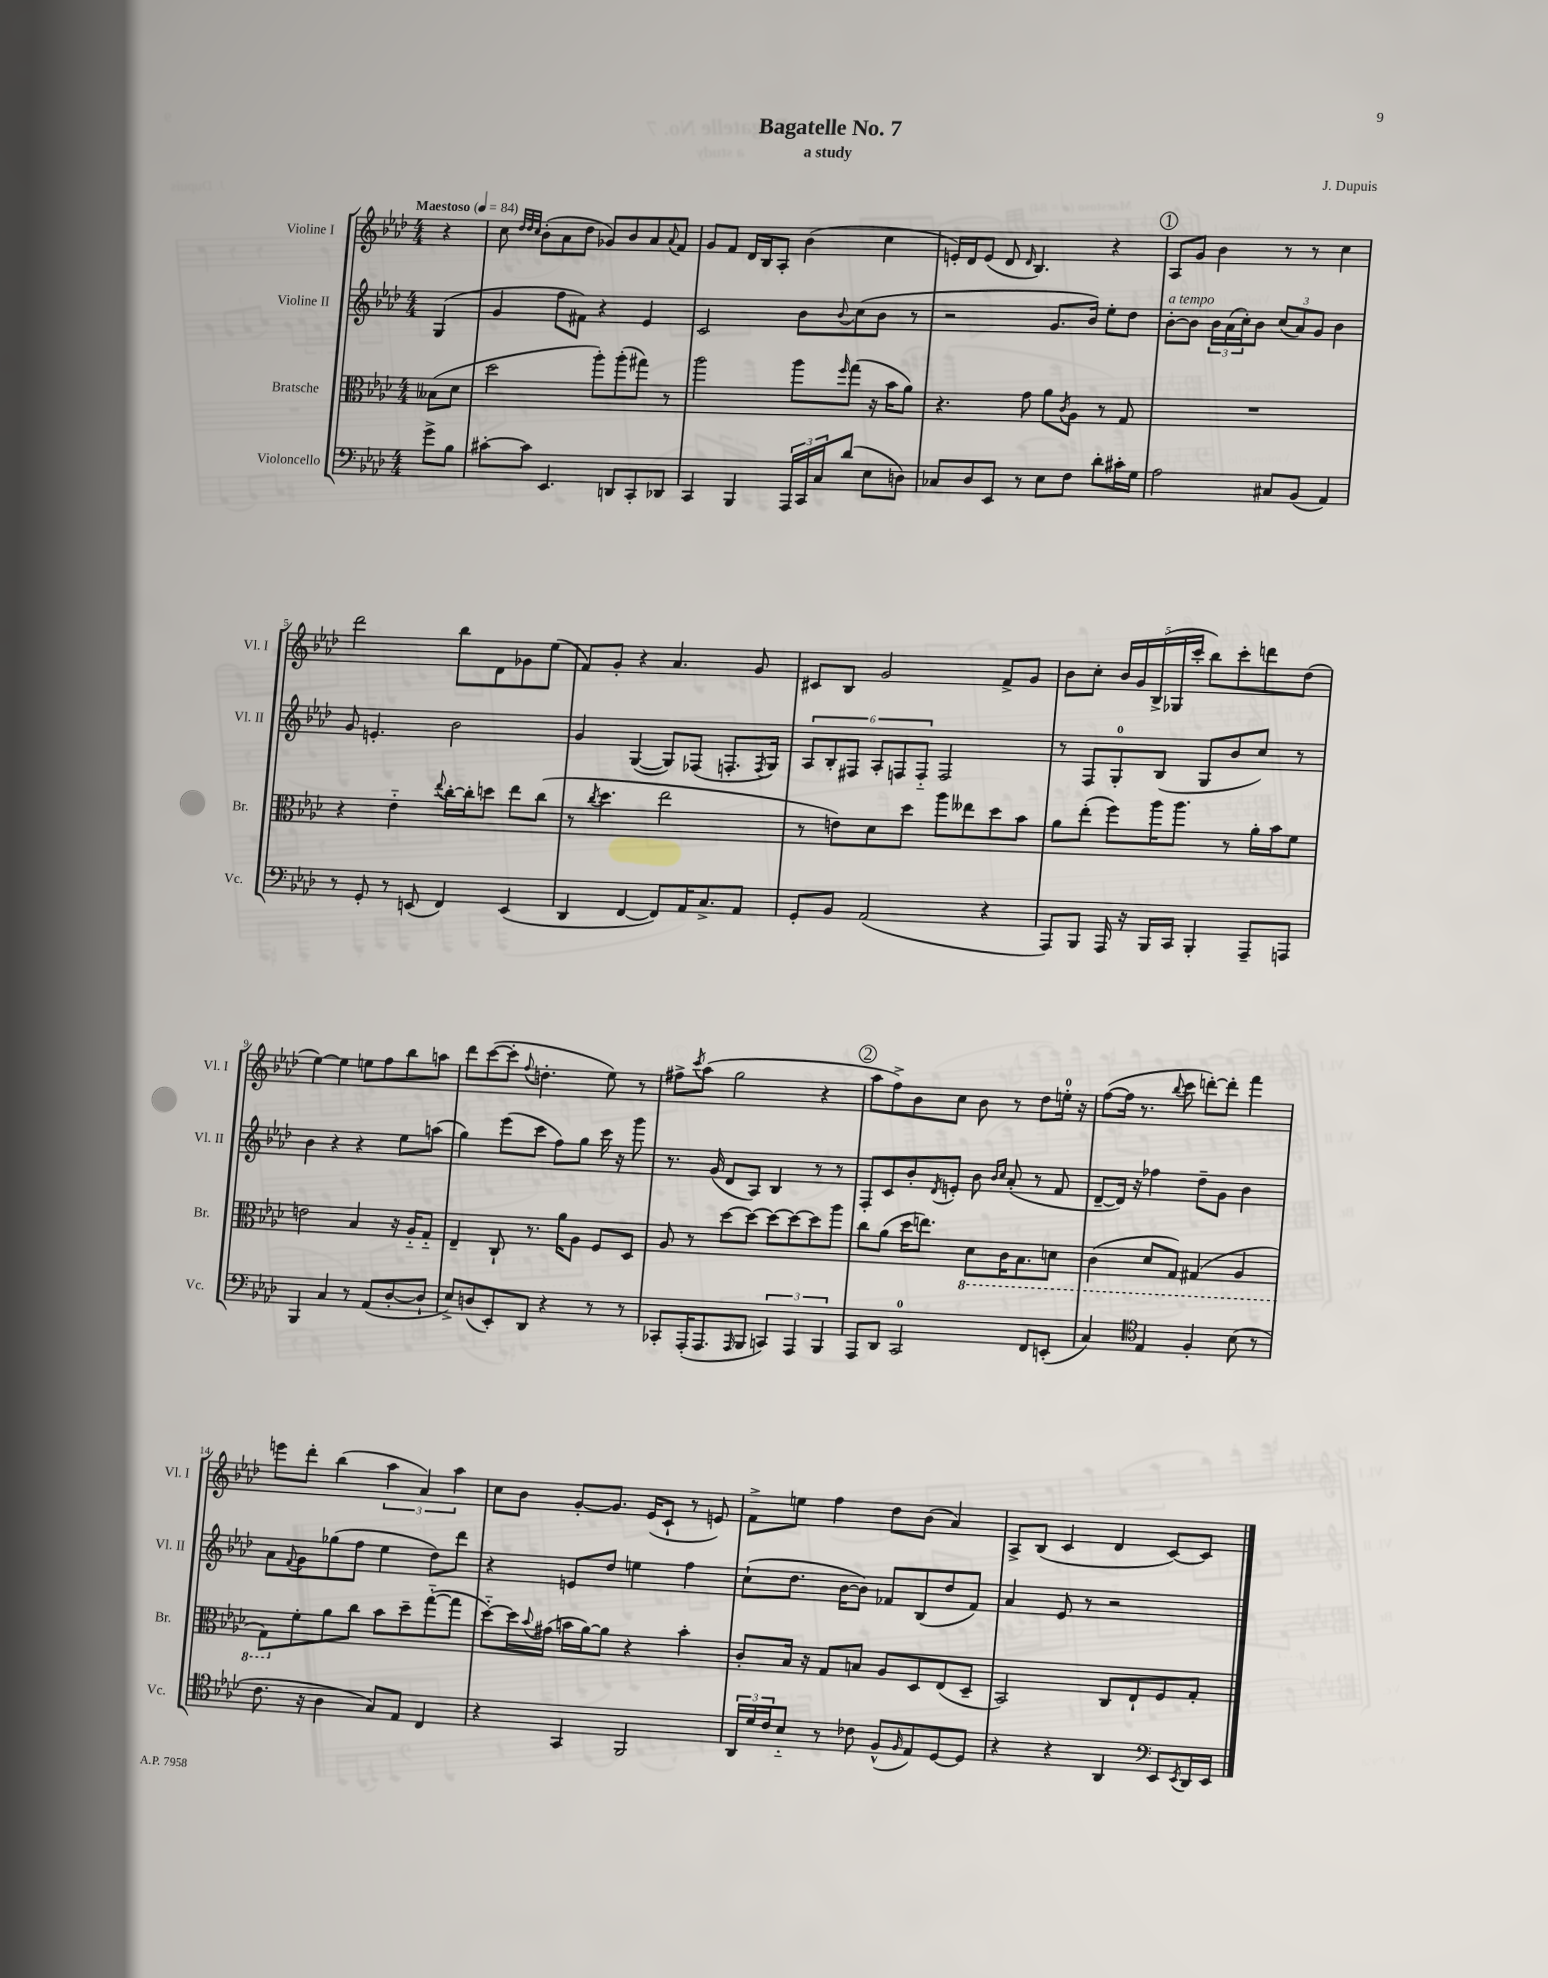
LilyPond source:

\header { title = "Bagatelle No. 7" composer = "J. Dupuis" subtitle = "a study" }
<<
\new StaffGroup <<
\new Staff = "s0" \with { instrumentName = "Violine I" shortInstrumentName = "Vl. I" } {
    \clef treble \key aes \major \numericTimeSignature \time 4/4 \partial 4 \tempo "Maestoso" 4 = 84
    r4 |
    c''8 \grace { des''32 des''32 c''32 } bes'8-.( aes'8 des''8 ges'8) bes'8 aes'8 \appoggiatura { aes'8 } f'8 |
    g'8 f'8 des'16 bes16 aes8-. bes'4( c''4 |
    e'16-.) des'16 e'8( des'8 \grace { des'16 } bes4.) r4 |
    \mark \markup { \circle "1" } aes8 g'8 bes'4 r8 r8 c''4 |
    des'''2 bes''8 des'8 ges'8 ees''8( |
    f'8) g'8-. r4 aes'4. g'8 |
    cis'8 bes8 g'2 f'8-> g'8 |
    bes'8 c''8-. \tuplet 5/4 { bes'16 g'16 bes16->( ges16 c'''16-. } bes''8) c'''8-. d'''8 des''8( |
    ees''4~) ees''4 e''8 f''8 bes''8 a''8 |
    des'''8 c'''8~( c'''8-. \appoggiatura { f''8 } d''4.-. ees''8) r8 |
    fis''8-> \acciaccatura { c'''8 } aes''8( g''2 r4 |
    \mark \markup { \circle "2" } aes''8 f''8->) bes'8 c''8 bes'8 r8 des''8 e''16-0-. r16 |
    f''8~( f''16 r8. \appoggiatura { bes''8 } c'''8 d'''8~-.) d'''8-. f'''4 |
    e'''8 des'''8-. bes''4( \tuplet 3/2 { aes''4 aes'4) aes''4 } |
    c''8 bes'8 g'8~-. g'8. ees'16( c'8-! r8 e'8) |
    f'8-> e''8 f''4 des''8 bes'8( aes'4) |
    aes8-> bes8( c'4 des'4 c'8~) c'8 \bar "|." |
}
\new Staff = "s1" \with { instrumentName = "Violine II" shortInstrumentName = "Vl. II" } {
    \clef treble \key aes \major \numericTimeSignature \time 4/4 \partial 4
    g4( |
    g'4 f''8 fis'8) r4 ees'4 |
    c'2 bes'8 \appoggiatura { bes'8 } c''8( bes'8 r8 |
    r2 g'8. bes'16) ees''8-. des''8 |
    \mark \markup { \circle "1" } bes'8~-.^\markup { \italic "a tempo" } bes'8 \tuplet 3/2 { bes'16 aes'16( c''16-.) } bes'8 \tuplet 3/2 { c''8( aes'8) g'8 } bes'4 |
    g'8 e'4.-. bes'2 |
    g'4 g4~( g8) fes8( f8.-. \acciaccatura { f8 } g16) |
    \tuplet 6/4 { aes8 bes8-. fis8 aes8-. f8 f8-_ } f2 |
    r8 f8 g8-0-. bes8( g8 bes'8 c''8) r8 |
    bes'4 r4 r4 ees''8 a''8( |
    g''4) ees'''8( c'''8 f''8) g''8 c'''16 r16 g'''8 |
    r8. g'16( des'8 aes8) bes4 r8 r8 |
    \mark \markup { \circle "2" } f8-. c'8 bes'8-. \acciaccatura { des'8 } e'8-. bes'8 \grace { bes'16 c''16 } aes'8-.( r8 f'8 |
    des'8~-- des'16) r16 fes''4 des''8-- g'8 bes'4 |
    aes'8 \appoggiatura { f'8 } g'8 ges''8( f''8 ees''4 des''8) des'''8 |
    r4 e'8 des''8 e''4 f''4 |
    c''8-!( des''8. bes'16~ bes'8) fes'8 bes8( des''8 fes'8) |
    aes'4 ees'8 r8 r2 \bar "|." |
}
\new Staff = "s2" \with { instrumentName = "Bratsche" shortInstrumentName = "Br." } {
    \clef alto \key aes \major \numericTimeSignature \time 4/4 \partial 4
    beses8( des'8 |
    des''2 aes''8-.) aes''8-.( gis''8) r8 |
    aes''2 aes''8 \grace { f''16 } g''8( r16 bes'16 aes'8) |
    r4. g'8 aes'8 \acciaccatura { c'8 } aes8 r8 g8 |
    \mark \markup { \circle "1" } R1 |
    r4 ees'4-_ \appoggiatura { ees''8 } c''16~-. c''16-. d''8 ees''8 c''8( |
    r8 \acciaccatura { c''8 } des''4. ees''2 |
    r8 e'8) des'8 des''8 aes''8 eeses''8 des''8 bes'8 |
    aes'8 ees''8-.( f''8) aes''16 aes''8. r8 aes'16-. bes'16 f'8 |
    e'2 bes4 r16 aes16-_ g8-_ |
    ees4-- c8-! r8. aes'16 aes8 f8 des8 |
    aes8 r8 des''8~ des''8~ des''8~ des''8~ des''8 aes''8 |
    \mark \markup { \circle "2" } c''8 aes'8( des''16 e''8.) \ottava #-1 des8 c16 bes,8. d8 |
    c4( des8 g,8) gis,4( aes,4 |
    g,8) \ottava #0 f'8-. aes'8 c''8 bes'8 des''8-- g''8~-_( g''8 |
    des''8~-_) des''16 \appoggiatura { bes'8 } gis'16( b'16 aes'16~) aes'8 r4 b'4-. |
    c'8-. bes16 r16 g8 b8 aes8 des8 ees8( des8-- |
    bes,2) c8 ees8-! f8 g8-. \bar "|." |
}
\new Staff = "s3" \with { instrumentName = "Violoncello" shortInstrumentName = "Vc." } {
    \clef bass \key aes \major \numericTimeSignature \time 4/4 \partial 4
    g'8-> bes8 |
    cis'8~-. cis'8 ees,4. d,8 c,8-. des,8 |
    c,4 bes,,4 \tuplet 3/2 { aes,,16 c,16 c16 } des'8( ees8 d8) |
    ces8 des8 ees,8 r8 ees8 f8 des'8-. cis'16-. g16 |
    \mark \markup { \circle "1" } aes2 cis8 bes,8( aes,4) |
    r8 g,8-. r8 e,8( f,4) e,4( |
    des,4 f,4~ f,8) aes,16 c8.-> aes,8 |
    g,8-. bes,8 aes,2( r4 |
    aes,,8) bes,,8 aes,,16 r16 bes,,16 c,16 bes,,4-. aes,,8-- a,,8 |
    bes,,4 c4 r8 aes,8( des8~-. des8-! |
    ees8->) d8( ees,8-.) des,8 r4 r8 r8 |
    ces,8-. aes,,16-.( aes,,8. \grace { aes,,16 } bes,,8 \tuplet 3/2 { c,4) aes,,4 bes,,4 } |
    \mark \markup { \circle "2" } aes,,8 des,8 c,2-0 f,8 e,8-.( |
    c4) \clef tenor ees4 f4-. bes8( r8 |
    c'8. r16 aes4 g8) ees8 c4 |
    r4 g,4 f,2 |
    \tuplet 3/2 { aes,16 des'16 c'16 } bes8-_ r8 ces'8 f8-^( \grace { f16 } ees8) des8~ des8 |
    r4 r4 aes,4 \clef bass ees,8 \acciaccatura { ees,8 } des,16 ees,16 \bar "|." |
}
>>
>>
